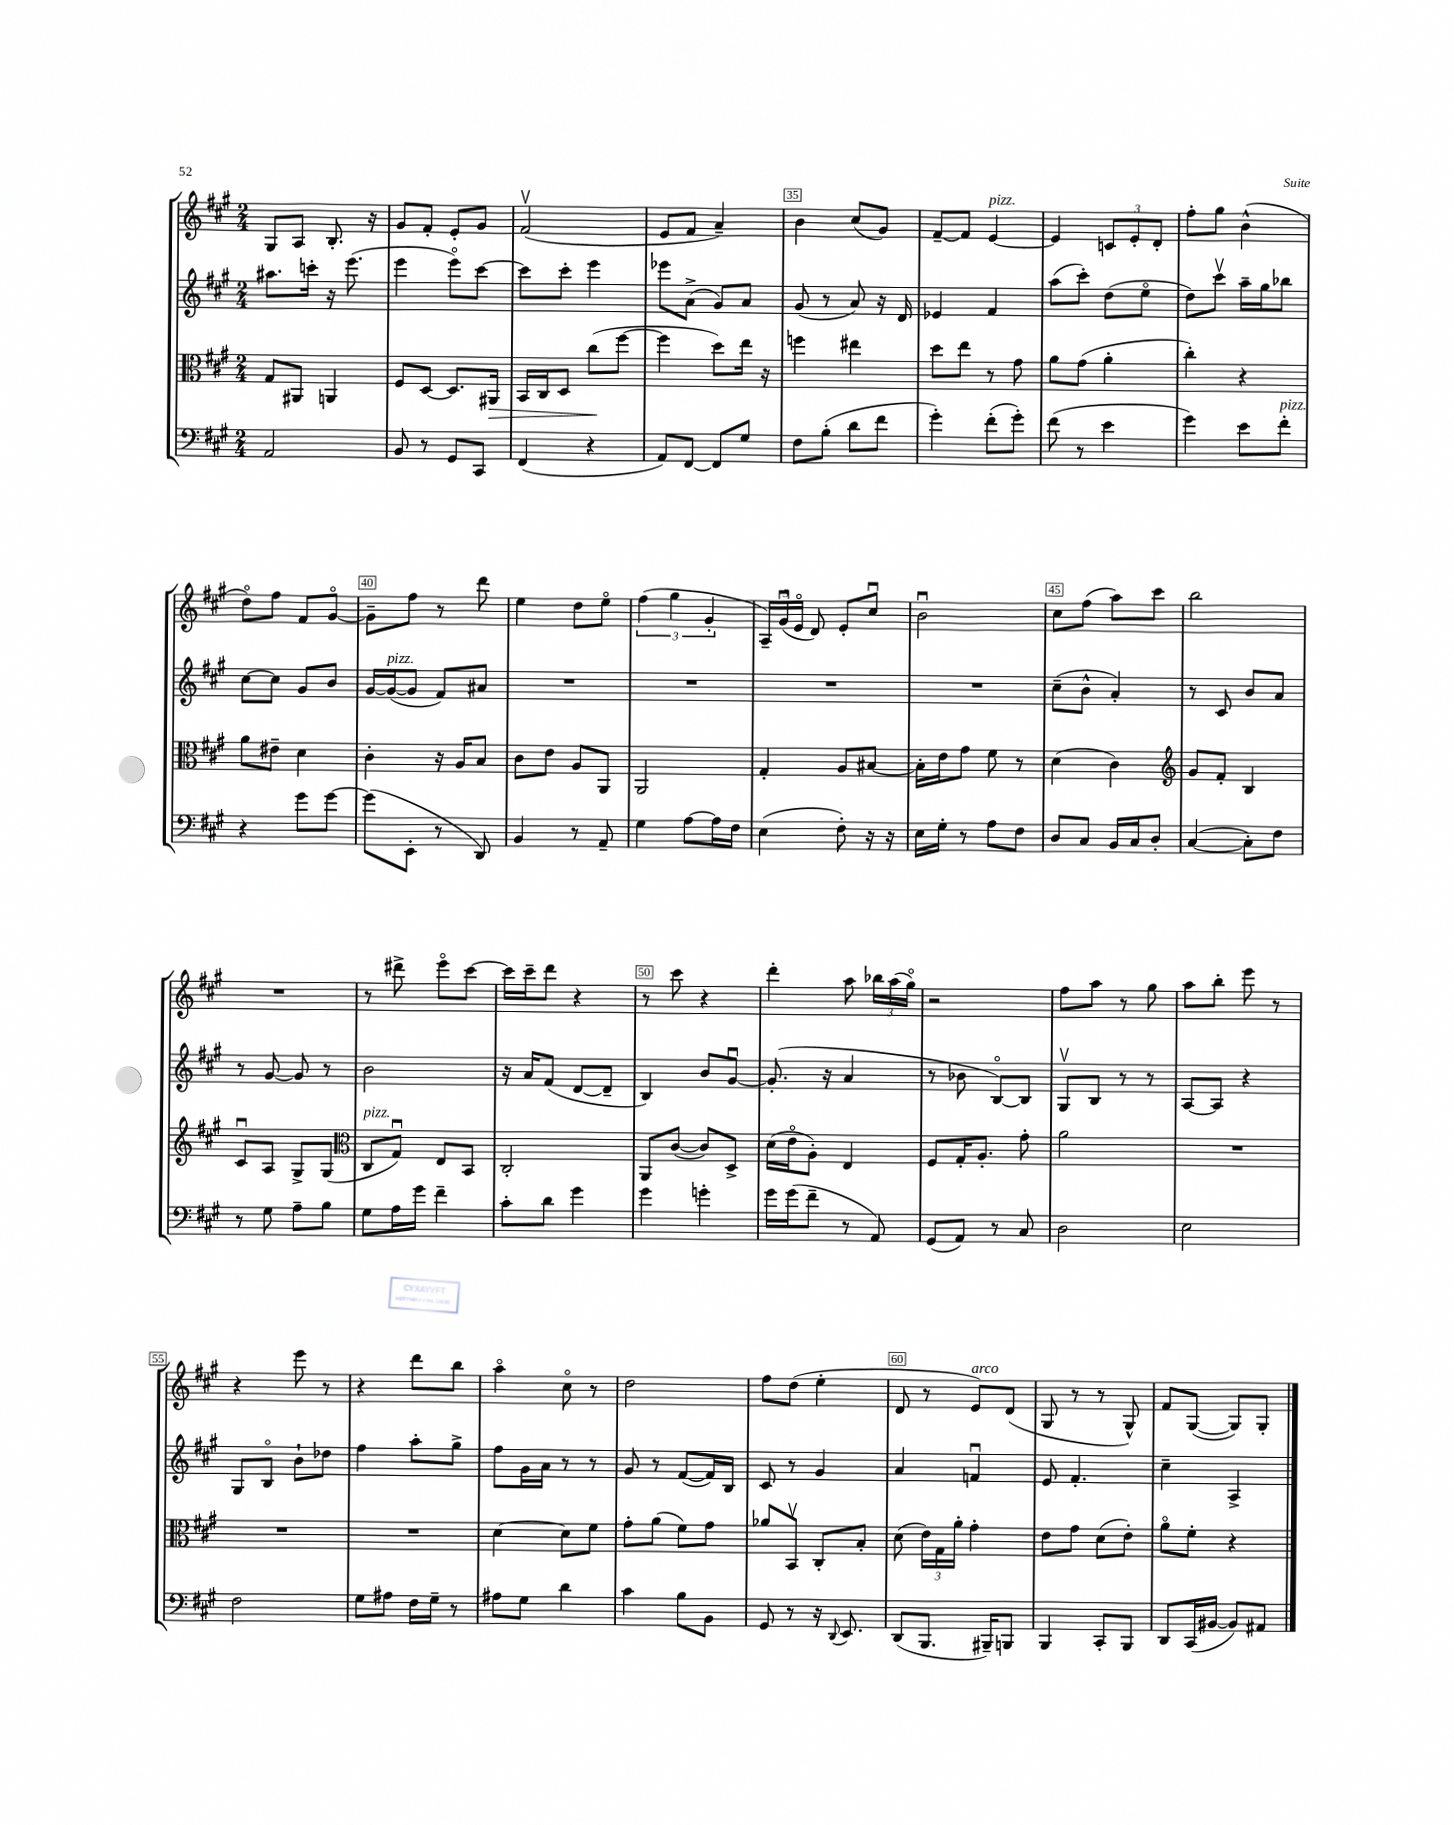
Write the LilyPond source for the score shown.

<<
\new StaffGroup <<
\new Staff = "s0" {
    \clef treble \key a \major \numericTimeSignature \time 2/4
    \autoBeamOff gis8[ a8] b8.-. r16 |
    gis'8[ fis'8]-. e'8[-. gis'8] |
    fis'2\upbow( |
    e'8[ fis'8] a'4--) |
    b'4 cis''8[( gis'8]) |
    fis'8[~-- fis'8] e'4~^\markup { \italic "pizz." } |
    e'4 \tuplet 3/2 { c'8[ e'8-. d'8]-. } |
    fis''8[-. gis''8] b'4-^( |
    d''8[\flageolet) fis''8] fis'8[ gis'8]~\flageolet |
    gis'8[-- fis''8] r8 d'''8 |
    e''4 d''8[ e''8]\flageolet |
    \tuplet 3/2 { fis''4( gis''4 gis'4-. } |
    \tuplet 3/2 { a16[--) gis'16\downbow( e'16]\flageolet } d'8) e'8[-. cis''8]\downbow |
    b'2\downbow |
    cis''8[ fis''8]( a''8[) cis'''8] |
    b''2 |
    R2 |
    r8 dis'''8-> e'''8[\flageolet cis'''8]~ |
    cis'''16[ cis'''16-- d'''8] r4 |
    r8 cis'''8 r4 |
    d'''4-. a''8 \tuplet 3/2 { bes''16[ a''16( gis''16]\flageolet) } |
    r2 |
    fis''8[ a''8] r8 gis''8 |
    a''8[ b''8]-. e'''8 r8 |
    r4 e'''8 r8 |
    r4 d'''8[ b''8] |
    a''4\flageolet cis''8\flageolet r8 |
    d''2 |
    fis''8[ d''8]( e''4-. |
    d'8 r8 e'8[^\markup { \italic "arco" }) d'8]( |
    gis8 r8 r8 gis8-^) |
    fis'8[ gis8]~( gis8[) gis8]-. \bar "|." |
}
\new Staff = "s1" {
    \clef treble \key a \major \numericTimeSignature \time 2/4
    \autoBeamOff ais''8.[ c'''16]-. r16 e'''8.( |
    e'''4 e'''8[\flageolet) cis'''8]~ |
    cis'''8[ cis'''8]-. e'''4 |
    ees'''8[ a'8]->( gis'8[) a'8] |
    gis'8( r8 a'8) r16 d'16 |
    ees'4 fis'4 |
    a''8[( cis'''8]-.) d''8[( e''8]\flageolet |
    d''8[) cis'''8]\upbow a''16[-- gis''16 bes''8] |
    cis''8[~ cis''8] gis'8[ b'8] |
    gis'16[~ gis'16~^\markup { \italic "pizz." }( gis'8] fis'8[) ais'8] |
    R2 |
    R2 |
    R2 |
    R2 |
    cis''8[--( b'8]-^ a'4-.) |
    r8 cis'8 b'8[ a'8] |
    r8 gis'8~ gis'8 r8 |
    b'2 |
    r16 a'16[ fis'8]( d'8[~ d'8]-- |
    b4) b'8[ gis'8]~\downbow |
    gis'8.-.( r16 a'4 |
    r8 bes'8 b8[~\flageolet) b8] |
    gis8[\upbow b8] r8 r8 |
    a8[~ a8] r4 |
    gis8[ b8]\flageolet b'8[-! des''8] |
    fis''4 a''8[-. gis''8]-> |
    fis''8[ gis'16 a'16] r8 r8 |
    gis'8 r8 fis'8[~( fis'16) b16] |
    cis'8 r8 gis'4 |
    a'4 f'4\downbow |
    e'8 fis'4.-. |
    cis''4-- a4-> \bar "|." |
}
\new Staff = "s2" {
    \clef alto \key a \major \numericTimeSignature \time 2/4
    \autoBeamOff gis8[ ais,8] a,4 |
    fis8[ d8]~ d8.[ ais,16]\> |
    b,16[ cis16 d8] cis''8[\!( fis''8]~ |
    fis''4 d''8[) e''16] r16 |
    f''4 eis''4 |
    d''8[ e''8] r8 gis'8 |
    a'8[ gis'8]( a'4-. |
    cis''4-.) r4 |
    a'8[ eis'8]-- d'4 |
    cis'4-. r16 a16[ b8] |
    cis'8[ e'8] a8[ a,8] |
    a,2 |
    gis4-. a8[ bis8]~ |
    bis16[-. e'16 gis'8] fis'8 r8 |
    d'4( cis'4) |
    \clef treble gis'8[ fis'8]-. b4 |
    cis'8[\downbow a8] gis8[-> gis8]( |
    \clef alto cis8[^\markup { \italic "pizz." } gis8]\downbow) e8[ b,8] |
    cis2-. |
    a,8[ cis'8]~( cis'8[) d8]-> |
    d'16[( e'16\flageolet a8]-.) e4 |
    fis8[ gis16-. a8.]-. gis'8-. |
    a'2 |
    R2 |
    R2 |
    R2 |
    d'4~ d'8[ fis'8] |
    gis'8[-. a'8]( fis'8[) gis'8] |
    aes'8[ b,8]\upbow cis8[-. b8]-. |
    d'8( \tuplet 3/2 { e'16[) gis16 a'16]-. } gis'4-. |
    e'8[ gis'8] d'8[( e'8]-.) |
    a'8[\flageolet fis'8]-. r4 \bar "|." |
}
\new Staff = "s3" {
    \clef bass \key a \major \numericTimeSignature \time 2/4
    \autoBeamOff a,2 |
    b,8 r8 gis,8[ cis,8] |
    fis,4( r4 |
    a,8[) fis,8]~ fis,8[ gis8] |
    fis8[ b8]-.( d'8[ fis'8] |
    gis'4-.) fis'8[-.( gis'8]-.) |
    fis'8( r8 e'4 |
    gis'4) e'8[ fis'8]-.^\markup { \italic "pizz." } |
    r4 gis'8[ gis'8]~ |
    gis'8[( e,8]-. r8 d,8) |
    b,4 r8 a,8-- |
    gis4 a8[~ a16 fis16] |
    e4( fis8-.) r16 r16 |
    e16[ gis16]-. r8 a8[ fis8] |
    d8[ cis8] b,16[ cis16 d8]-. |
    cis4~( cis8[-.) fis8] |
    r8 gis8 a8[-- b8] |
    gis8[ a16 gis'16] fis'4-- |
    cis'8[-. d'8] gis'4 |
    gis'4 g'4-. |
    gis'16[ gis'16( fis'8]-- r8 a,8) |
    gis,8[( a,8]) r8 cis8 |
    d2 |
    e2 |
    fis2 |
    gis8[ ais8] fis16[ gis16]-- r8 |
    ais8[ gis8] d'4 |
    cis'4 b8[ b,8] |
    gis,8 r8 r16 \appoggiatura { d,8 } e,8. |
    d,8[( b,,8.] bis,,16[--) b,,8] |
    b,,4 cis,8[-. b,,8] |
    d,8[ cis,16( bis,16]~ bis,8[) ais,8] \bar "|." |
}
>>
>>
\layout { \context { \Score currentBarNumber = #31 \override BarNumber.break-visibility = ##(#f #t #t) barNumberVisibility = #(every-nth-bar-number-visible 5) \override BarNumber.stencil = #(make-stencil-boxer 0.1 0.3 ly:text-interface::print) } }
